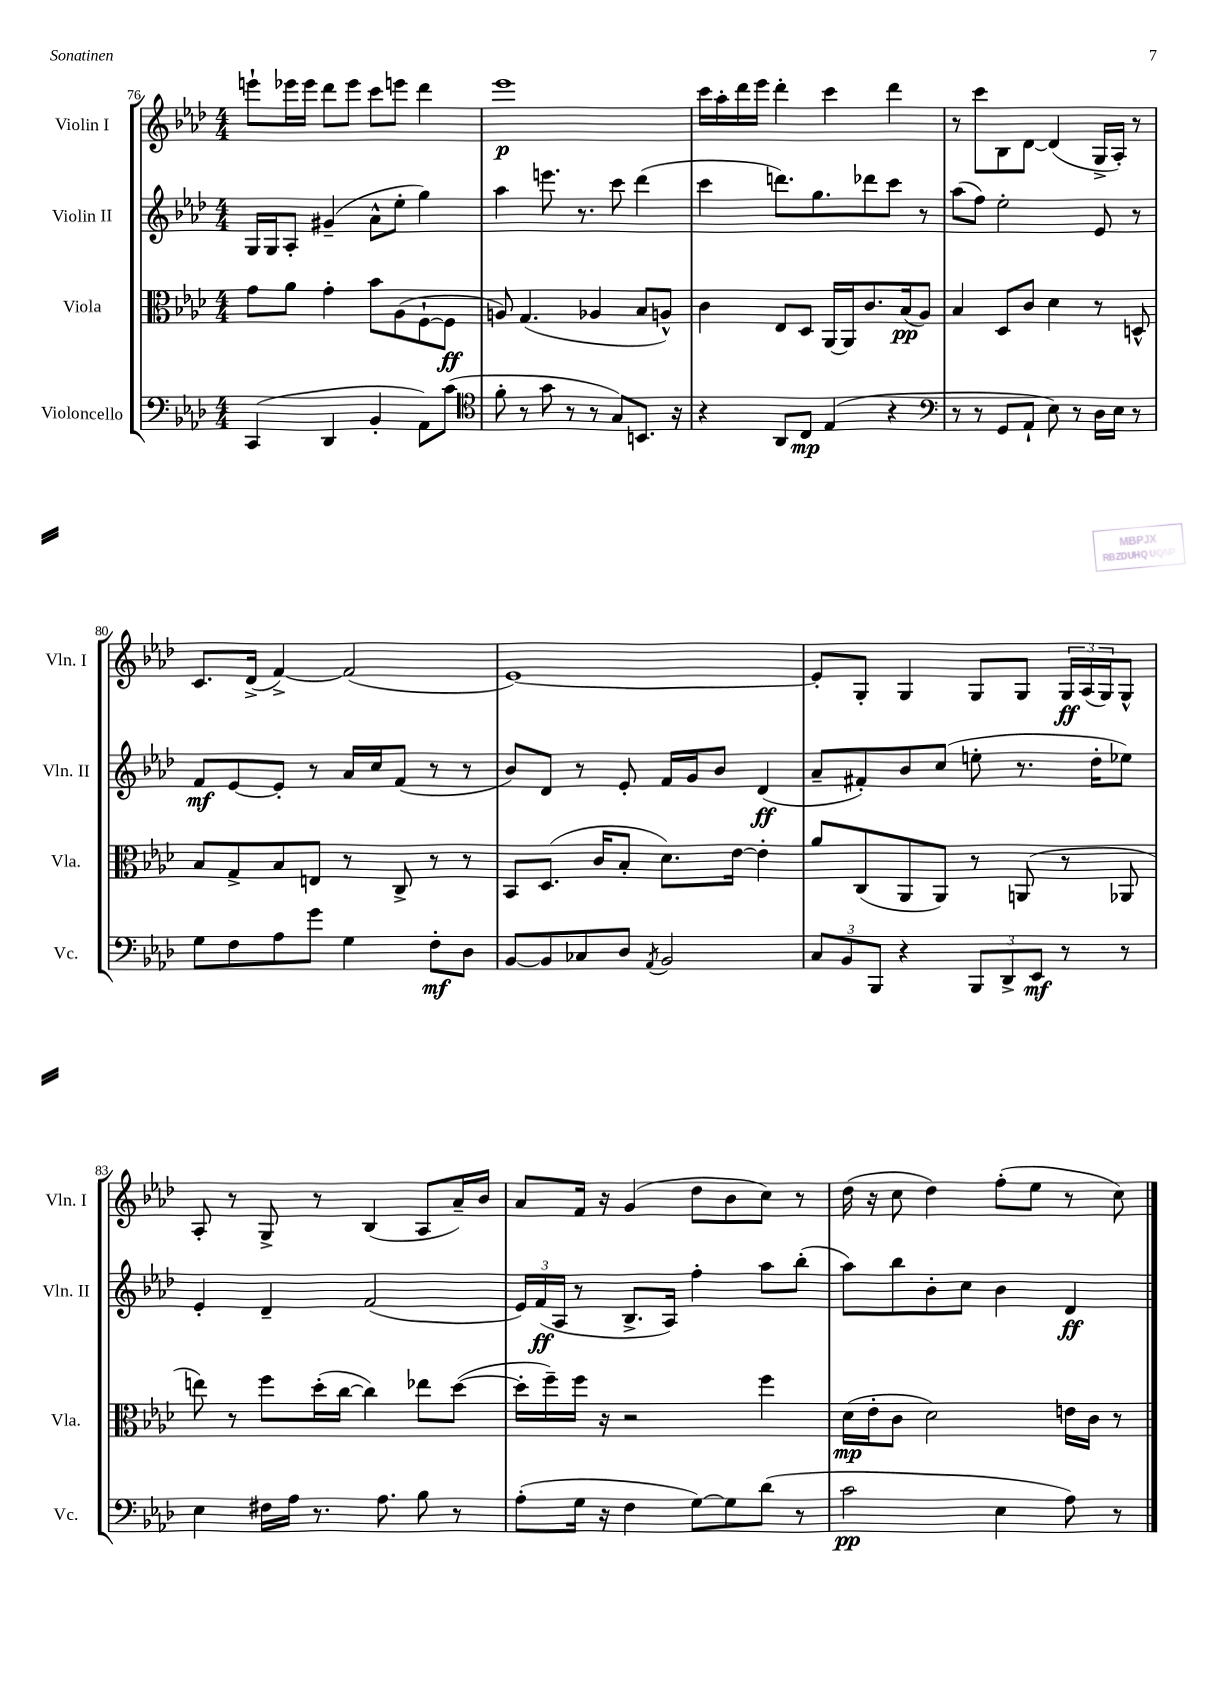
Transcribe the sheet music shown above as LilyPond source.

<<
\new StaffGroup <<
\new Staff = "s0" \with { instrumentName = "Violin I" shortInstrumentName = "Vln. I" } {
    \clef treble \key aes \major \numericTimeSignature \time 4/4
    e'''8-! ees'''16 ees'''16 des'''8 ees'''8 c'''8 e'''8 des'''4 |
    ees'''1\p |
    c'''16 aes''16-. des'''16 ees'''16 des'''4-. c'''4 des'''4 |
    r8 c'''8 bes8 des'8~ des'4( g16-> aes16-.) r8 |
    c'8. des'16->( f'4~->) f'2( |
    ees'1~) |
    ees'8-. g8-. g4 g8 g8 \tuplet 3/2 { g16\ff aes16( g16) } g8-^ |
    aes8-. r8 g8-> r8 bes4( aes8 aes'16--) bes'16 |
    aes'8 f'16 r16 g'4( des''8 bes'8 c''8) r8 |
    des''16( r16 c''8 des''4) f''8-.( ees''8 r8 c''8) \bar "|." |
}
\new Staff = "s1" \with { instrumentName = "Violin II" shortInstrumentName = "Vln. II" } {
    \clef treble \key aes \major \numericTimeSignature \time 4/4
    g16 g16 aes8-. gis'4--( aes'8-^ ees''8-. g''4) |
    aes''4 e'''8. r8. c'''8 des'''4( |
    c'''4 d'''8.) g''8. des'''8 c'''8 r8 |
    aes''8( f''8) ees''2-. ees'8 r8 |
    f'8\mf ees'8~ ees'8-. r8 aes'16 c''16 f'8( r8 r8 |
    bes'8) des'8 r8 ees'8-. f'16 g'16 bes'8 des'4\ff( |
    aes'8-- fis'8-.) bes'8 c''8( e''8-. r8. des''16-. ees''8) |
    ees'4-. des'4-- f'2( |
    \tuplet 3/2 { ees'16) f'16\ff( aes16 } r8 bes8.-> aes16) f''4-. aes''8 bes''8-.( |
    aes''8) bes''8 bes'8-. c''8 bes'4 des'4\ff \bar "|." |
}
\new Staff = "s2" \with { instrumentName = "Viola" shortInstrumentName = "Vla." } {
    \clef alto \key aes \major \numericTimeSignature \time 4/4
    g'8 aes'8 g'4-. bes'8 aes8( f8~-! f8\ff |
    a8) g4.( aes4 bes8 a8-^) |
    c'4 ees8 des8 aes,16~ aes,16 c'8. bes16\pp( aes8) |
    bes4 des8 c'8 des'4 r8 d8-^ |
    bes8 g8-> bes8 e8 r8 c8-> r8 r8 |
    bes,8 des8.( c'16 bes8-. des'8.) ees'16~ ees'4-. |
    aes'8 c8( aes,8 aes,8) r8 a,8( r8 aes,8 |
    e''8) r8 f''8 des''16-.( c''16~ c''4) ees''8 des''8~( |
    des''16-. f''16--) f''16 r16 r2 f''4 |
    des'16\mp( ees'16-. c'8 des'2) e'16 c'16 r8 \bar "|." |
}
\new Staff = "s3" \with { instrumentName = "Violoncello" shortInstrumentName = "Vc." } {
    \clef bass \key aes \major \numericTimeSignature \time 4/4
    c,4( des,4 bes,4-. aes,8) c'8( |
    \clef tenor f'8-. r8 g'8 r8 r8 g8) b,8. r16 |
    r4 aes,8 c8\mp ees4( r4 |
    \clef bass r8 r8 g,8 aes,8-! ees8) r8 des16 ees16 r8 |
    g8 f8 aes8 g'8 g4 f8-.\mf des8 |
    bes,8~ bes,8 ces8 des8 \acciaccatura { aes,8 } bes,2 |
    \tuplet 3/2 { c8 bes,8 bes,,8 } r4 \tuplet 3/2 { bes,,8 des,8-> ees,8\mf } r8 r8 |
    ees4 fis16 aes16 r8. aes8. bes8 r8 |
    aes8-.( g16 r16 f4 g8~) g8 des'8( r8 |
    c'2\pp ees4 aes8) r8 \bar "|." |
}
>>
>>
\layout { \context { \Score currentBarNumber = #76 } }
